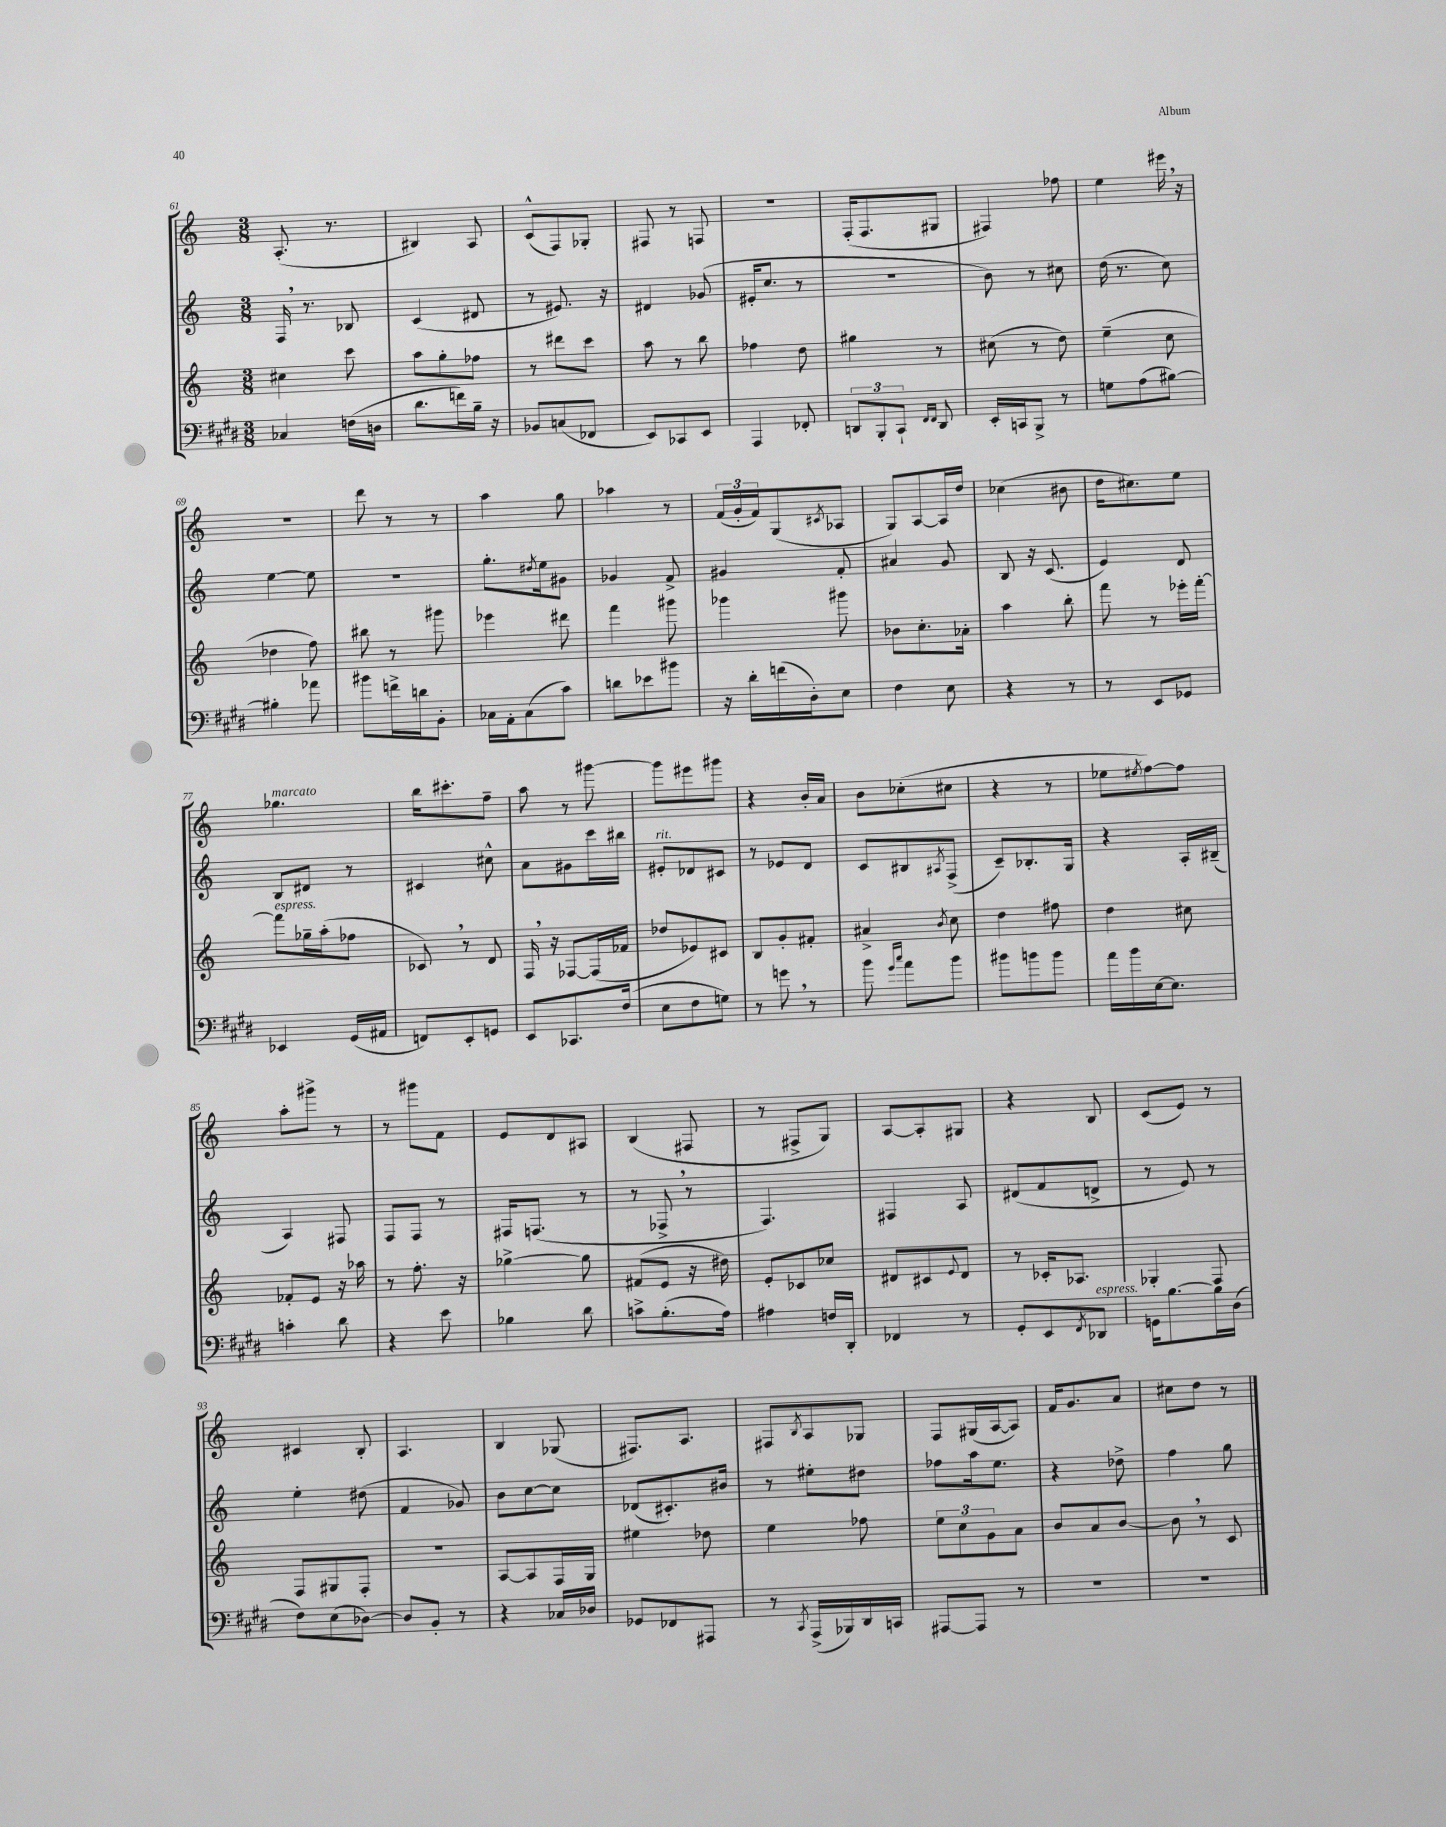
<<
\new StaffGroup <<
\new Staff = "s0" {
    \clef treble \key c \major \numericTimeSignature \time 3/8
    a8.-.( r8. |
    bis4) a8 |
    c'8-^( f8) ges8-. |
    fis8 r8 f8 |
    R4. |
    f16-.( f8. gis8 |
    fis4) fes''8 |
    e''4 eis'''16 \breathe r16 |
    R4. |
    d'''8 r8 r8 |
    a''4 g''8 |
    aes''4 r8 |
    \tuplet 3/2 { f'16( g'16-. f'16) } g8( \acciaccatura { cis'8 } aes8 |
    g8) a8~ a16 d''16 |
    ces''4( bis'8 |
    d''16 cis''8.) e''8 |
    ges''4.^\markup { \italic "marcato" } |
    b''16 cis'''8.-. f''8-- |
    a''8 r8 gis'''8~ |
    gis'''8 eis'''8 gis'''8 |
    r4 b'16-. a'16 |
    b'8 ces''8-.( cis''8 |
    r4 r8 |
    ees''8 \acciaccatura { eis''8 } f''8~) f''8 |
    a''8-. gis'''8-> r8 |
    r8 gis'''8 f'8 |
    e'8 d'8 ais8 |
    b4( fis8 |
    r8 fis8-> g8) |
    a8~ a8-. gis8 |
    r4 b8 |
    c'8( e'8) r8 |
    cis'4 b8-. |
    a4. |
    b4 ges8( |
    fis8.) a8. |
    fis8 \acciaccatura { b8 } a8 ges8 |
    f8 gis16( a16~ a8) |
    f'16 g'8. a'8 |
    cis''8 d''8 r8 \bar "|." |
}
\new Staff = "s1" {
    \clef treble \key c \major \numericTimeSignature \time 3/8
    f16 \breathe r8. bes8 |
    c'4( dis'8 |
    r8 eis'8.) r16 |
    dis'4 ges'8( |
    eis'16-. c''8. r8 |
    R4. |
    b'8) r8 cis''8 |
    d''16( r8. c''8) |
    e''4~ e''8 |
    R4. |
    g''8.-. \acciaccatura { dis''8 } e''16 gis'8 |
    ges'4 f'8-> |
    gis'4 f'8-. |
    ais'4 g'8 |
    b8 r16 c'8.( |
    e'4) d'8 |
    b8 dis'8 r8 |
    cis'4 cis''8-^ |
    a'8 gis'8 c'''16 bis''16 |
    eis'8-.^\markup { \italic "rit." } des'8 cis'8 |
    r8 ees'8 d'8 |
    c'8 bis8 \acciaccatura { ais8 } f8->( |
    c'8--) bes8.-. g16 |
    r4 a16-. bis16--( |
    a4) fis8 |
    f8 f8 r8 |
    fis16 f8.( r8 |
    r8 fes8-> \breathe r8 |
    f4.) |
    fis4 a8 |
    dis'8( f'8 d'8-> |
    r8 e'8) r8 |
    e''4-. dis''8( |
    f'4 ges'8) |
    b'8 c''8~ c''8 |
    des'8( cis'8.-.) bis'16 |
    r8 eis''8-. dis''8 |
    fes''8 a''16 e''8. |
    r4 des''8-> |
    f''4 g''8 \bar "|." |
}
\new Staff = "s2" {
    \clef treble \key c \major \numericTimeSignature \time 3/8
    cis''4 c'''8 |
    a''8 g''8-. fes''8 |
    r8 dis'''8 c'''8 |
    a''8 r8 b''8 |
    fes''4 d''8 |
    gis''4 r8 |
    cis''8( r8 d''8) |
    e''4--( c''8 |
    des''4 f''8) |
    bis''8 r8 gis'''8 |
    ees'''4 dis'''8 |
    f'''4 gis'''8 |
    ges'''4 gis'''8 |
    bes'8 c''8.-. aes'16-. |
    a''4 b''8-. |
    f'''8 r8 ees'''16-. f'''16~-. |
    f'''8^\markup { \italic "espress." } ges''16-- a''16-.( fes''8 |
    ces'8) \breathe r8 d'8 |
    f16 \breathe r16 fes8~ fes16( fes'16 |
    des''8 ees'8) cis'8 |
    b8 g'8-. fis'8-. |
    ais'4-> \acciaccatura { b'8 } c''8 |
    d''4 fis''8 |
    d''4 cis''8 |
    fes'8-. e'8 r16 aes''16 |
    r8 f''8.-. r16 |
    ges''4~-> ges''8 |
    fis'8( e'8 r16 dis''16) |
    e'8-. ces'8 ces''8 |
    dis'8 cis'8 \appoggiatura { e'8 } dis'8 |
    r8 ces'16-. aes8. |
    ges4-. f8 |
    f8 gis8 f8-. |
    R4. |
    a8~ a8 f16 g16 |
    eis''4 des''8 |
    e''4 fes''8 |
    \tuplet 3/2 { e''8 c''8 g'8 } a'8 |
    b'8 a'8 b'8~ |
    b'8 \breathe r8 c'8 \bar "|." |
}
\new Staff = "s3" {
    \clef bass \key e \major \numericTimeSignature \time 3/8
    ces4 f16( d16 |
    dis'8. f'16) b16-- r16 |
    bes,8 c8( fes,8 |
    e,8) ces,8 e,8 |
    a,,4 fes,8-. |
    \tuplet 3/2 { d,8 b,,8-. cis,8-! } \grace { fis,16 fis,16 } d,8 |
    e,16-. c,16 b,,8-> r8 |
    g8 a8( bis8~) |
    bis4-. aes'8 |
    bis'8 f'16-> d'16 b,8-. |
    ces16 a,16-. ces8( cis'8) |
    d'8 ees'8 bis'8 |
    r16 dis'16-. f'16( dis16-.) e8 |
    fis4 e8 |
    r4 r8 |
    r8 e,8 ges,8 |
    ees,4 gis,16( ais,16 |
    f,8) e,8-. g,8 |
    e,8 ces,8. fis16( |
    e8 fis8 g8) |
    r8 g'8 \breathe r8 |
    b'8 \grace { gis'16 cis''16 } a'8 b'8 |
    bis'8 b'8 b'8 |
    a'16 b'16 e16~ e8. |
    c'4-. dis'8 |
    r4 e'8 |
    bes4 dis'8 |
    c'8-> b8.-.( a16) |
    ais4 f16 dis,16-. |
    fes,4 r8 |
    gis,8-. e,8 \acciaccatura { fis,8 } des,8^\markup { \italic "espress." } |
    g,16 b8.~ b16 dis16( |
    fis8) e8( des8~) |
    des8 b,8-. r8 |
    r4 ces16 des16 |
    ges,8 fes,8 ais,,8 |
    r8 \acciaccatura { cis,8 } a,,16->( bes,,16) dis,16 c,16 |
    ais,,8~ ais,,8 r8 |
    R4. |
    R4. \bar "|." |
}
>>
>>
\layout { \context { \Score currentBarNumber = #61 } }
